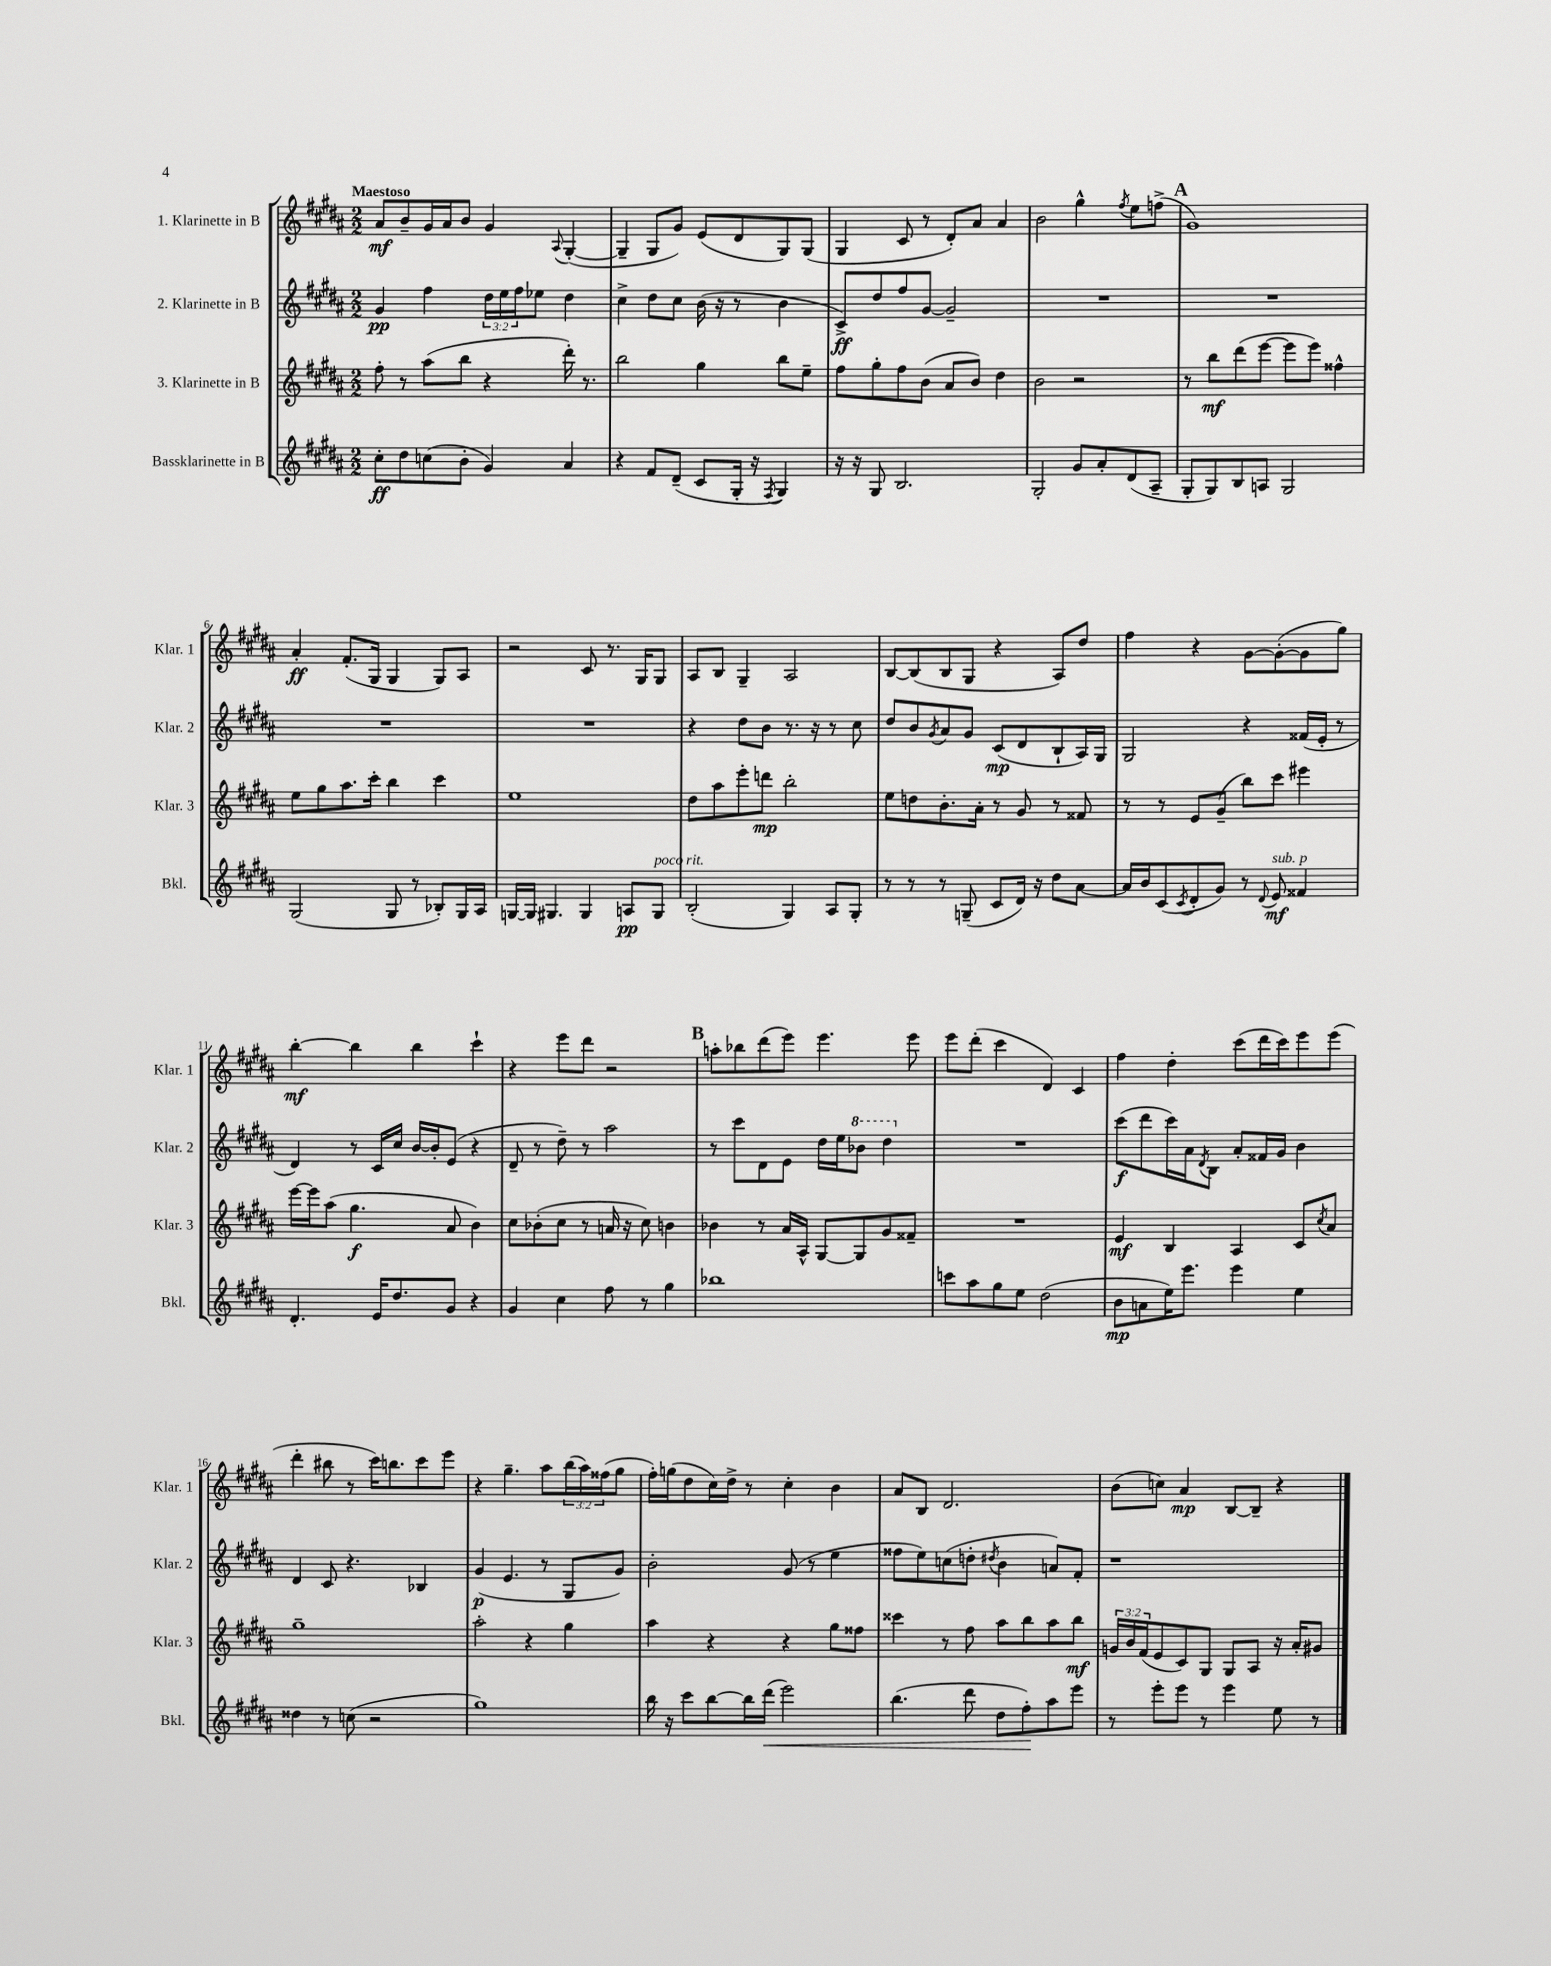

**kern	**kern	**kern	**kern
*staff4	*staff3	*staff2	*staff1
*clefG2	*clefG2	*clefG2	*clefG2
*k[f#c#g#d#a#]	*k[f#c#g#d#a#]	*k[f#c#g#d#a#]	*k[f#c#g#d#a#]
*M2/2	*M2/2	*M2/2	*M2/2
8cc#'\L	8ff#'\	4g#/	8a#/L
8dd#\	8r	.	8b~/
(8cc\	(8aa#\L	4ff#\	16g#/L
.	.	.	16a#/J
8b'\J	8bb\J	.	8b/J
4g#/)	4r	24dd#\LL	4g#/
.	.	24ee\	.
.	.	24ff#\J	.
.	.	8ee-\J	.
.	.	.	8qqA#/
4a#/	16ddd#'\)	4dd#\	([4G#'/
.	8.r	.	.
=	=	=	=
4r	2bb\	4cc#^\	4G#~/]
8f#/L	.	8dd#\L	8G#/L
(8d#~/J	.	8cc#\J	8g#/J)
8c#/L	4gg#\	(16b\	(8e/L
.	.	16r	.
16G#'/Jk	.	8r	8d#/
16r	.	.	.
8qF#/	.	.	.
4G#/)	8bb\L	4b\	8G#/)
.	8ee~\J	.	(8G#/J
=	=	=	=
16r	8ff#\L	8c#^/L)	4G#/
16r	.	.	.
8G#/	8gg#'\	8dd#/	.
2.B/	8ff#\	8ff#/	8c#/
.	(8b\J	[8g#/J	8r
.	8a#/L	2g#~/]	8d#'/L)
.	8b/J)	.	8a#/J
.	4dd#\	.	4a#/
=	=	=	=
2G#'/	2b\	1r	2b\
8g#/L	2r	.	4gg#^^\
8a#'/	.	.	.
.	.	.	8qff#/
(8d#/	.	.	8ee\L
8A#~/J	.	.	(8ff^\J
=	=	=	=
8G#'/L	8r	1r	1g#)
8G#/)	8bb\L	.	.
8B/	(8ddd#\	.	.
8A/J	[8eee\J	.	.
2G#/	8eee\]L	.	.
.	8eee\J)	.	.
.	4ff##^^\	.	.
=	=	=	=
(2G#/	8ee\L	1r	4a#'/
.	8gg#\	.	.
.	8.aa#\	.	(8.f#'/L
.	16ccc#'\Jk	.	16G#/Jk
8G#/	4bb\	.	4G#/
8r	.	.	.
8B-'/L)	4ccc#\	.	8G#/L)
16G#/L	.	.	8A#/J
16A#/JJ	.	.	.
=	=	=	=
[16G/LL	1ee	1r	2r
16G/]JJ	.	.	.
4.G#/	.	.	.
4G#/	.	.	8c#/
.	.	.	8.r
8A/L	.	.	.
.	.	.	16G#/LK
8G#/J	.	.	8G#/J
=	=	=	=
(2B'/	8dd#\L	4r	8A#/L
.	8aa#\	.	8B/J
.	8eee'\	8dd#\L	4G#~/
.	8ddd\J	8b\J	.
4G#/)	2bb'\	8.r	2A#/
.	.	16r	.
8A#/L	.	8r	.
8G#'/J	.	8cc#\	.
=	=	=	=
8r	8ee\L	8dd#/L	[8B/L
8r	8dd\	8b/	(8B/]
.	.	8qg#/	.
8r	8.b'\	8a#/	8B/
(8G~/	.	8g#/J	8G#/J
.	16a#'\Jk	.	.
8c#/L	8r	(8c#/L	4r
16d#/Jk)	8g#/	8d#/	.
16r	.	.	.
8dd#\L	8r	8B`/	8A#/L)
[8a#\J	8f##/	16A#/L)	8dd#/J
.	.	16G#/JJ	.
=	=	=	=
16a#/]LL	8r	2G#/	4ff#\
16b/J	.	.	.
(8c#/	8r	.	.
8qc#/	.	.	.
8d#'/	8e/L	.	4r
8g#/J)	(8g#~/J	.	.
8r	8bb\L)	4r	[8g#\L
8qqd#/	.	.	.
8e/	8ccc#\J	.	(8g#'\_
4f##/	4eee#\	(16f##/LL	8g#\]
.	.	16e'/JJ	.
.	.	8r	8gg#\J)
=	=	=	=
4.d#'/	[16eee\LL	4d#/)	[4bb'\
.	16eee\]J	.	.
.	(8aa#\J	.	.
.	4.gg#\	8r	4bb\]
16e/LK	.	16c#/LL	.
8.dd#/	.	16cc#/JJ	.
.	.	[16b/LL	4bb\
.	.	16b'/]J	.
8g#/J	8a#/	(8e/J	.
4r	4b\)	4r	4ccc#`\
=	=	=	=
4g#/	8cc#\L	8d#~/	4r
.	(8b-'\	8r	.
4cc#\	8cc#\J	8dd#~\)	8eee\L
.	8r	8r	8ddd#\J
8ff#\	16a/	2aa#\	2r
.	16r	.	.
8r	8cc#\)	.	.
4gg#\	4b\	.	.
=	=	=	=
1bb-	4b-\	8r	8aa'\L
.	.	8ccc#\L	8bb-\
.	8r	8d#\	(8ddd#\
.	16a#/LL	8e\J	8eee\J)
.	16A#^^/JJ	.	.
.	[8G#/L	16dd#\LL	4.eee\
.	.	16ee\J	.
.	8G#/]	8bb-\J	.
.	8g#/	4ddd#\	.
.	8f##~/J	.	8eee\
=	=	=	=
8ccc\L	1r	1r	8eee\L
8aa#\	.	.	(8ddd#'\J
8gg#\	.	.	4ccc#\
8ee\J	.	.	.
(2dd#\	.	.	4d#/)
.	.	.	4c#/
=	=	=	=
8b\L	4e/	(8ccc#\L	4ff#\
8a\	.	8ddd#\	.
16ee\K)	4B/	16ccc#\L)	4dd#'\
8.eee\J	.	16a#\J	.
.	.	8qd#/	.
.	.	8B\J	.
4eee\	4A#/	8a#'/L	(8ccc#\L
.	.	16f##/L	16ddd#\L
.	.	16g#/JJ	16ccc#\J)
4ee\	8c#/L	4b\	8eee\
.	8qcc#/	.	.
.	8a#/J	.	(8eee\J
=	=	=	=
4dd##\	1gg#~	4d#/	4ddd#'\
8r	.	8c#/	8bb#\
(8cc\	.	4.r	8r
2r	.	.	16ccc#\LK)
.	.	.	8.bb\
.	.	4B-/	8ccc#\
.	.	.	8eee\J
=	=	=	=
1gg#)	2aa#'\	(4g#/	4r
.	.	4.e/	4.gg#~\
.	4r	.	.
.	.	8r	8aa#\L
.	4gg#\	8G#/L	(24bb\L
.	.	.	24aa#\)
.	.	.	(24ff##\J
.	.	8g#/J)	8gg#\J
=	=	=	=
16bb\	4aa#\	2b'\	16ff#'\LL)
16r	.	.	(16gg\J
8ccc#\L	.	.	8dd#\
[8bb\	4r	.	16cc#\L)
.	.	.	16dd#^\JJ
16bb\]L	.	.	8r
(16ddd#\JJ	.	.	.
2eee\)	4r	(8g#/	4cc#'\
.	.	8r	.
.	8gg#\L	4ee\	4b\
.	8ff##\J	.	.
=	=	=	=
(4.bb\	4ccc##\	8ff##\L	8a#/L
.	.	8ee\)	8B/J
.	8r	(8cc\	2.d#/
8ddd#\	8ff#\	8dd'\J	.
.	.	8qdd#/	.
8dd#\L	8aa#\L	4b\	.
8ff#'\)	8bb\	.	.
8aa#\	8aa#\	8a/L)	.
8eee\J	8bb\J	8f#'/J	.
=	=	=	=
8r	24g/LL	1r	(8b\L
.	24b/	.	.
.	(24f#/J	.	.
8eee'\L	8e/	.	8cc\J)
8eee\J	8c#/)	.	4a#/
8r	8G#/J	.	.
4eee\	8G#/L	.	[8B/L
.	8A#/J	.	8B~/]J
8ee\	16r	.	4r
.	16a#'/LK	.	.
8r	8g#/J	.	.
==	==	==	==
*-	*-	*-	*-
